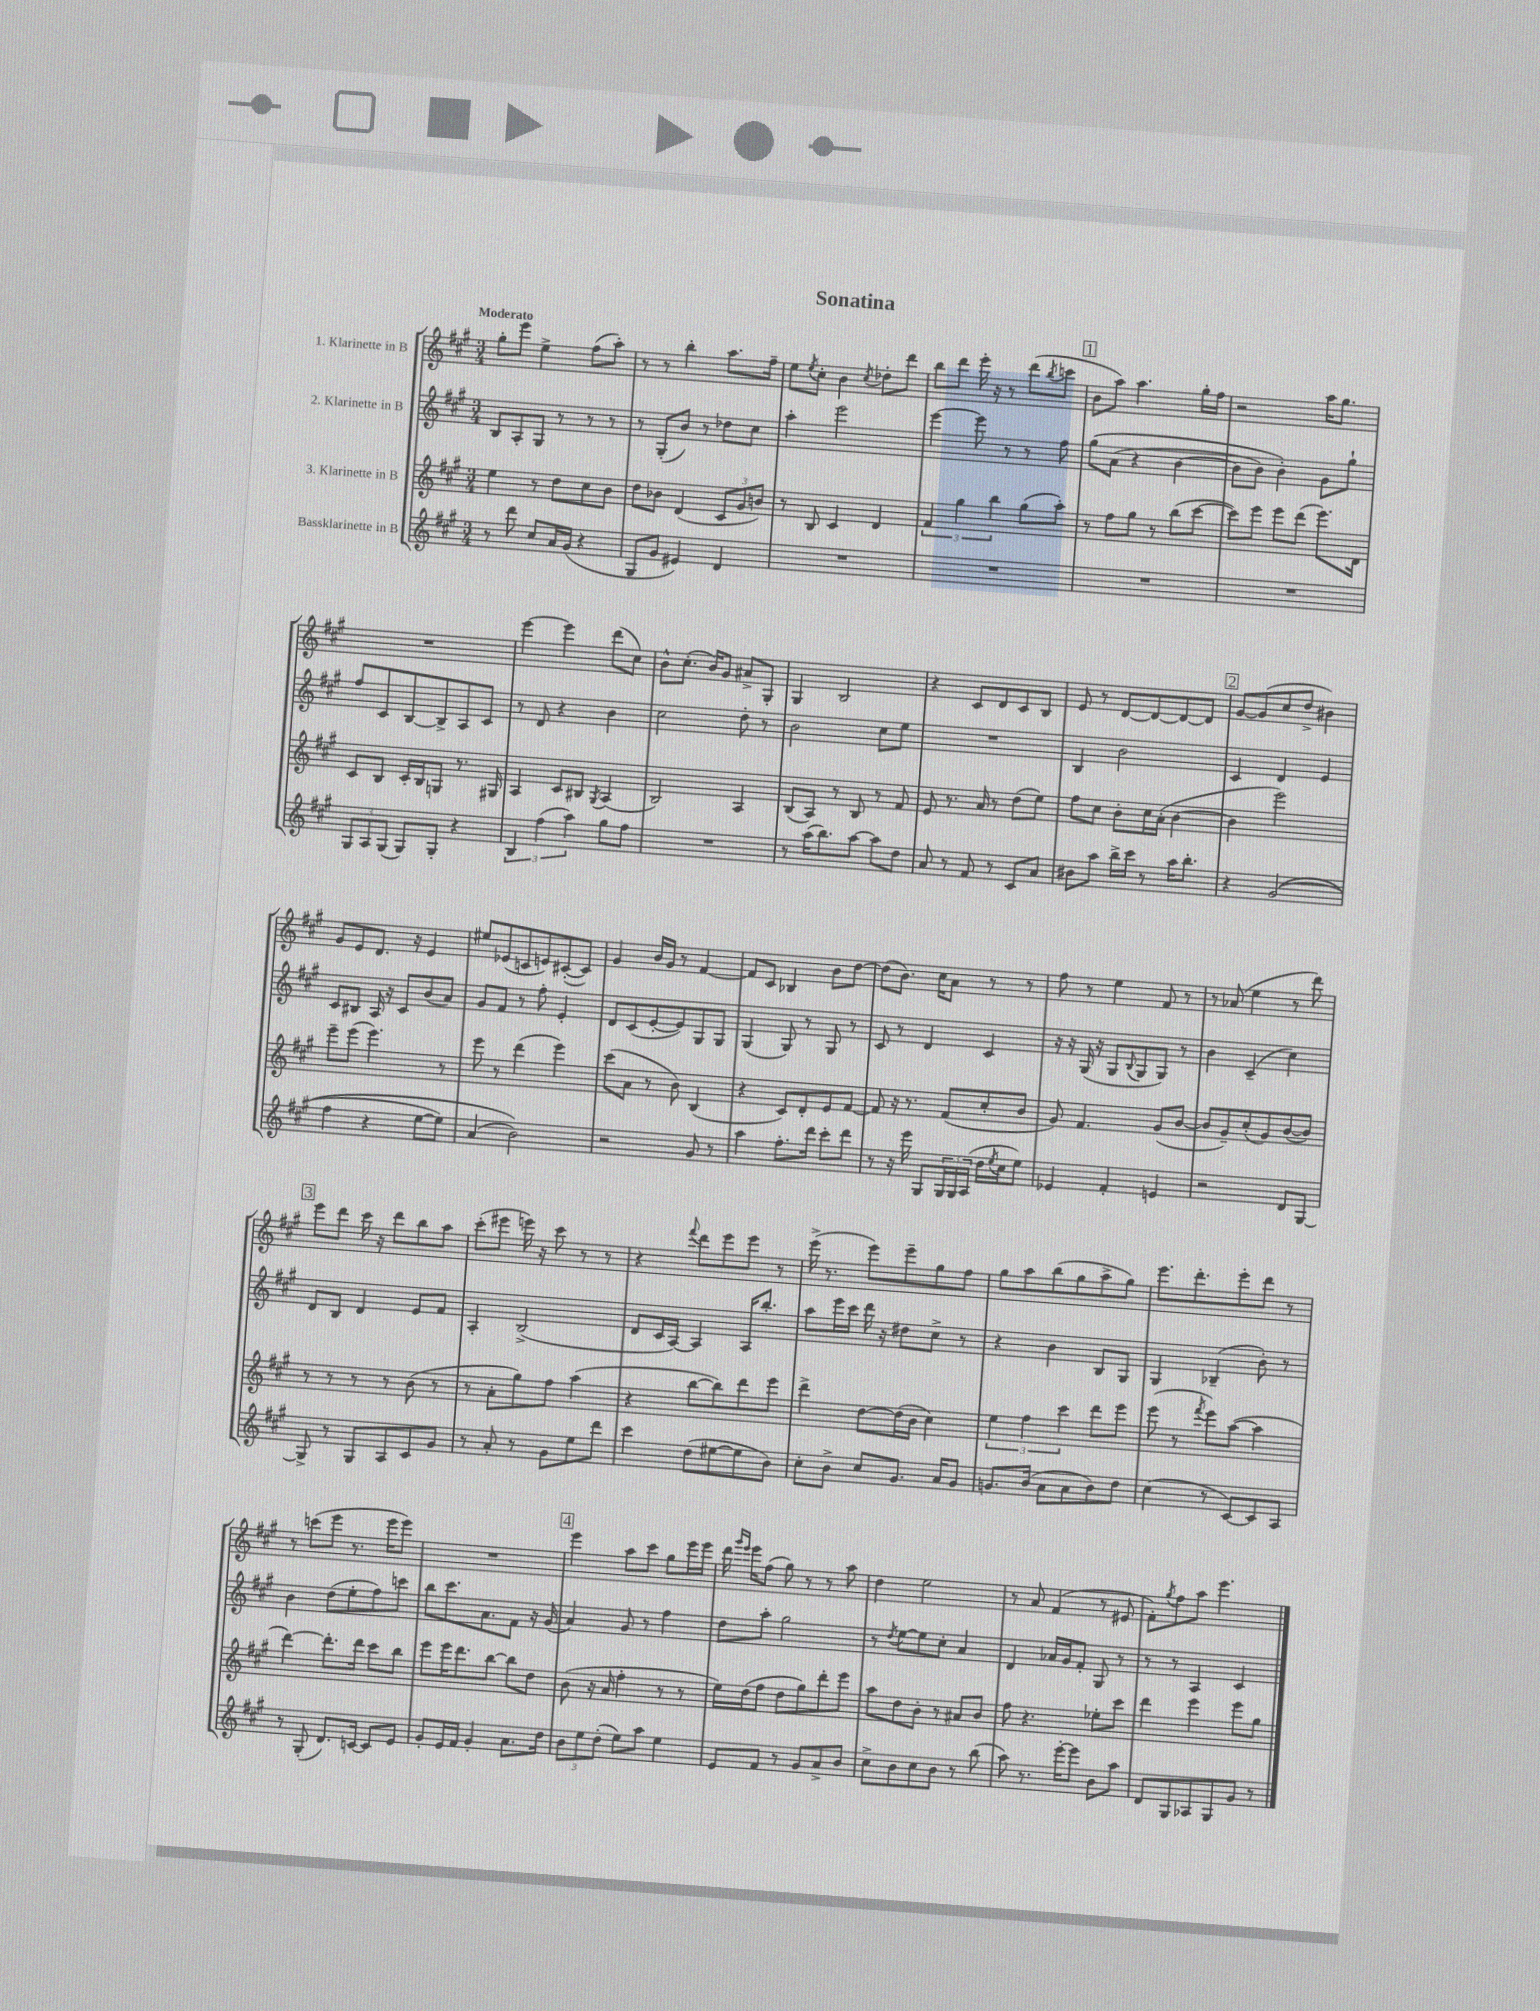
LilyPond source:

\header { title = "Sonatina" }
<<
\new StaffGroup <<
\new Staff = "s0" \with { instrumentName = "1. Klarinette in B" } {
    \clef treble \key a \major \numericTimeSignature \time 3/4 \tempo "Moderato"
    gis''8-. e'''8 e''4-> fis''8( a''8-.) |
    r8 r8 b''4-. a''8. fis''16-- |
    e''8 \acciaccatura { e''8 } cis''8-. b'4 \acciaccatura { cis''8 } des''8-. d'''8 |
    b''8 d'''8 e'''16-. r16 r8 d'''8( \acciaccatura { b''8 } c'''8 |
    \mark \markup { \box "1" } b'8 a''8) a''4. gis''16-. fis''16 |
    r2 a''16 gis''8. |
    R2. |
    e'''4~ e'''4 d'''8( cis''8) |
    b'8-^ cis''8.-.( b'16) gis'8 ais'8-> gis8-. |
    gis4 b2 |
    r4 cis'8 d'8 cis'8 b8 |
    e'8 r8 d'8~ d'8~ d'8~ d'8 |
    \mark \markup { \box "2" } gis'8~ gis'8( cis''8 d''8-> bis'4) |
    gis'8 e'8 d'8. r16 e'4 |
    eis''8 ees'8( c'8 e'8) cis'8~-.( cis'8) |
    gis'4 b'16 gis'16 r8 fis'4~ |
    fis'8 cis'8 bes4 b'8 d''8~ |
    d''8( b'8.) cis''16 a'8 r8 r8 |
    fis''8 r8 e''4 fis'8 r8 |
    r8 aes'8( e''4 r8 d'''8) |
    \mark \markup { \box "3" } e'''8 d'''8 cis'''16 r16 d'''8 b''8 a''8 |
    cis'''8-.( eis'''8 e'''16) r16 cis'''8 r8 r8 |
    r4 \appoggiatura { fis'''8 } d'''8 e'''8 e'''8 r8 |
    e'''16->( r8. e'''8) e'''8-- gis''8 fis''8 |
    gis''8 a''8 b''8( gis''8 a''8-> gis''8) |
    e'''8. d'''8.-. e'''8-. d'''8 r8 |
    r8 c'''8( e'''8 r8. e'''16 e'''8) |
    R2. |
    \mark \markup { \box "4" } e'''4 a''8 cis'''8 gis''8 e'''16 e'''16 |
    d'''16 \grace { gis'''16 e'''16 } e'''16 fis''8( gis''8) r8 r8 a''8 |
    d''4 e''2 |
    r8 a'8 fis'4( r8 eis'8 |
    fis'8-.) \acciaccatura { gis''8 } fis''8 a''8 e'''4. \bar "|." |
}
\new Staff = "s1" \with { instrumentName = "2. Klarinette in B" } {
    \clef treble \key a \major \numericTimeSignature \time 3/4
    b8 a8-. gis8 r8 r8 r8 |
    r8 gis8-.( b'8) r8 des''8 cis''8 |
    a''4-. e'''2 |
    e'''4~ e'''8 r8 r8 fis''8 |
    \mark \markup { \box "1" } gis''8\( a'8( r4 b'4~ |
    b'8 b'8) b'4-.\) gis'8 gis''8-! |
    fis''8 cis'8 b8~ b8-> a8 cis'8 |
    r8 d'8 r4 b'4 |
    cis''2 d''8-. r8 |
    b'2 cis''8 e''8 |
    R2. |
    b4 b'2 |
    \mark \markup { \box "2" } cis'4 d'4 e'4 |
    cis'8 bis8 a16 r16 cis'8 b'8( a'8) |
    gis'8 fis'8 r8 fis''8-. e'4-. |
    d'8 cis'8( e'8~-. e'8) gis8 gis8 |
    gis4( gis8) r8 gis8 r8 |
    cis'8 r8 d'4 cis'4 |
    r16 r16 gis16( r16 gis8 \appoggiatura { b8 } gis8 gis8) r8 |
    b'4 cis'4--( cis''4) |
    \mark \markup { \box "3" } d'8 b8 d'4 e'8 fis'8 |
    a4-. b2->( |
    d'8 cis'16 a16~) a4 a16 b''8.-. |
    a''8 e'''16 cis'''16 d'''16 r16 dis''8 cis''8-> r8 |
    r4 b'4 b8 gis8 |
    gis4 bes4--( b'8-.) r8 |
    b'4 d''8( e''8-. fis''8) c'''8 |
    b''8 cis'''8. a'8. fis'8 r16 gis'16( |
    \mark \markup { \box "4" } a'4) gis'8 r8 fis''4 |
    d''8 a''8-. gis''2 |
    r8 \acciaccatura { d''8 } e''8~ e''8 cis''8-. a'4 |
    d'4 aes'16 gis'16 fis'8-. gis8 r8 |
    r8 r8 a4 cis'4 \bar "|." |
}
\new Staff = "s2" \with { instrumentName = "3. Klarinette in B" } {
    \clef treble \key a \major \numericTimeSignature \time 3/4
    e''4 r8 d''8 cis''8 b'8 |
    d''8 bes'8 d'4( \tuplet 3/2 { cis'8 gis'8 b'8) } |
    r8 b8 cis'4 d'4 |
    \tuplet 3/2 { fis'4 gis''4 b''4 } gis''8( a''8-.) |
    \mark \markup { \box "1" } r8 fis''8 gis''8 r8 b''8( cis'''8~ |
    cis'''8) e'''8 e'''8 d'''8( e'''8.) d'16 |
    cis'8 b8 cis'16-. b16 g8 r8. gis16 |
    a4 cis'8 bis8 \acciaccatura { gis8 } a4( |
    b2) a4 |
    b8( a8) r8 b8 r8 fis'8 |
    e'8 r8. a'16 r8 d''8( e''8) |
    fis''8 cis''8 b'8-. cis''16 a'16-.( b'4~ |
    \mark \markup { \box "2" } b'4 e'''2) |
    e'''8-- e'''8( e'''4.) r8 |
    e'''8 r8 d'''4( e'''4) |
    cis'''8( a'8 r8 b'8) b4( |
    r4 cis'8) d'8-. e'8 fis'8~ |
    fis'8 r16 r8. fis'8( cis''8-. b'8 |
    gis'8) fis'4. gis'8( b'8~ |
    b'8 gis'8--) cis''8-.( gis'8) b'8~( b'8) |
    \mark \markup { \box "3" } r8 r8 r8 r8 b'8( r8 |
    r8 a'8-. gis''8) fis''8 a''4( |
    r4 b''8~ b''8) d'''8 e'''8 |
    d'''4-> d''8~ d''16( b'16 cis''4) |
    \tuplet 3/2 { e''4 fis''4 cis'''4 } d'''8 e'''8 |
    e'''8( r8 \acciaccatura { fis'''8 } e'''8) a''8~( a''4 |
    d'''4~) d'''8.-. d'''16 cis'''8 b''8 |
    e'''8 e'''16 d'''8. b''8~ b''8 d''8 |
    \mark \markup { \box "4" } b'8( r16 a'16 fis''4-. r8 r8 |
    e''16) d''16( fis''8 d''8 gis''8) d'''8-. e'''8 |
    a''8 d''8 b'8-. r8 ais'8 b'8 |
    fis''8 r4. ees''8-. cis'''8 |
    d'''4 e'''4 e'''8 gis''8 \bar "|." |
}
\new Staff = "s3" \with { instrumentName = "Bassklarinette in B" } {
    \clef treble \key a \major \numericTimeSignature \time 3/4
    r8 d'''8 cis''8 a'16 gis'16( r4 |
    gis8 gis'8 eis'4) d'4 |
    R2. |
    R2. |
    \mark \markup { \box "1" } R2. |
    R2. |
    \tuplet 3/2 { gis8 a8 gis8( } gis8) gis8-. r4 |
    \tuplet 3/2 { b4 fis''4( a''4) } gis''8 fis''8 |
    R2. |
    r8 a''16( b''8.) a''8~ a''8 d''8 |
    a'8 r8 fis'8 r8 cis'8 a'8 |
    bis'8 a''8 b''16-> cis'''16 r8 a''16 b''8.-. |
    \mark \markup { \box "2" } r4 gis'2(\( |
    fis''4 r4 e''8~ e''8) |
    a'4( b'2)\) |
    r2 gis'8 r8 |
    a''4 fis''8.-. d'''16 cis'''8-. d'''8 |
    r8 r16 e'''16 gis8 \tuplet 3/2 { gis16 gis16 a16( } d''16 \acciaccatura { e''8 } cis''16 e''8) |
    ees'4 fis'4-. e'4 |
    r2 d'8 gis8~ |
    \mark \markup { \box "3" } gis8-> r8 gis8 a8 cis'8 gis'8 |
    r8 a'8-. r8 gis'8 e''8 d'''8 |
    cis'''4 d''8( eis''8~ eis''8 b'8) |
    cis''8-. b'8-> cis''8 gis'8. a'16 gis'8 |
    g'8. b'16( a'8 a'8 b'8) d''8 |
    cis''4( r8 cis'8~) cis'8 a8 |
    r8 gis8-.( d'8.) c'16~ c'8 e'8 |
    gis'8-. e'16 fis'16 gis'4-. a'8. d''16 |
    \mark \markup { \box "4" } \tuplet 3/2 { b'8 e''8 d''8-.( } e''8) a''8 e''4 |
    e'8 fis'8 r8 gis'8 a'8-> b'8 |
    cis''8-> b'8 cis''8 b'8 r8 b''8( |
    a''8) r8. e'''16~-. e'''8 b'8 a''8 |
    d'8 gis8 aes8 gis8 gis'8 r8 \bar "|." |
}
>>
>>
\layout { \context { \Score \remove "Bar_number_engraver" } }
